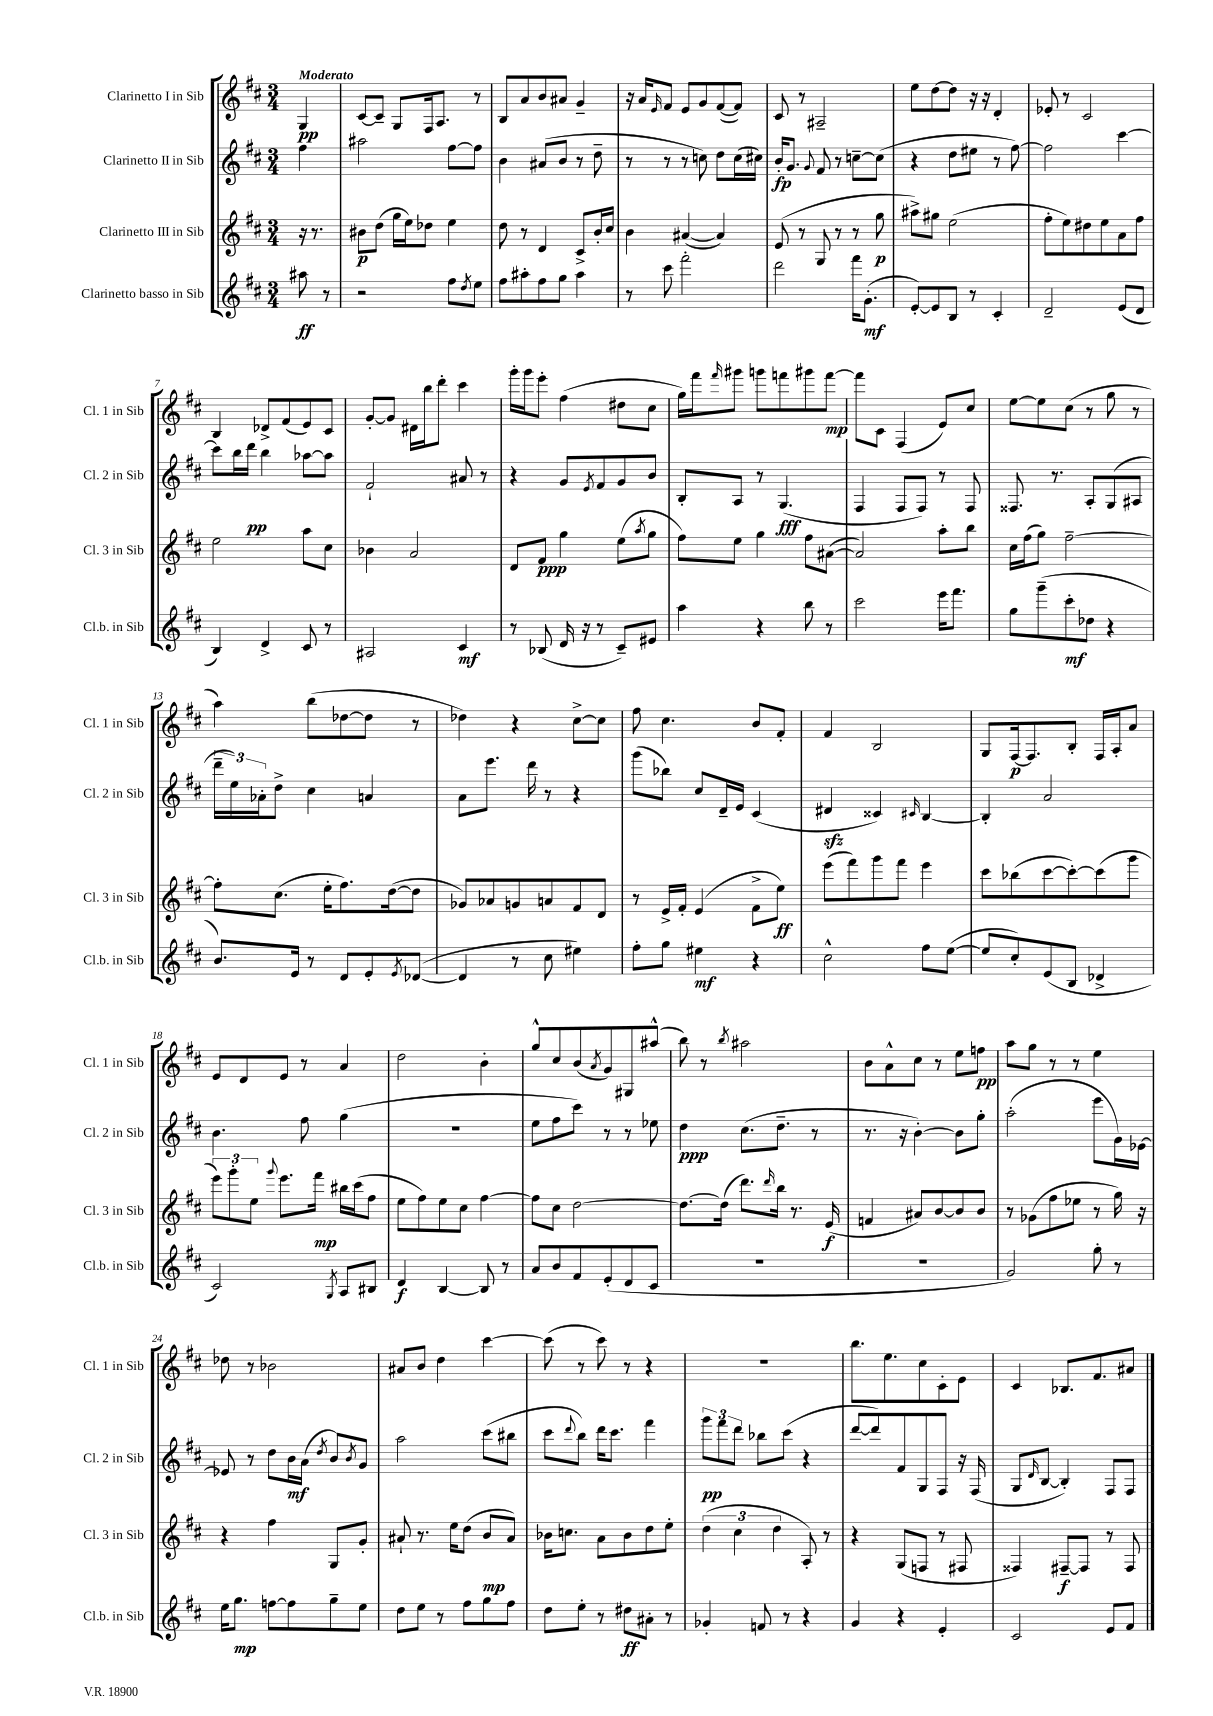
<<
\new StaffGroup <<
\new Staff = "s0" \with { instrumentName = "Clarinetto I in Sib" shortInstrumentName = "Cl. 1 in Sib" } {
    \clef treble \key d \major \numericTimeSignature \time 3/4 \partial 4 \tempo "Moderato"
    g4\pp |
    cis'8~ cis'8-- g8 fis16 a8. r8 |
    b8 a'8 b'8 ais'8 g'4-- |
    r16 a'16 \grace { e'16 } fis'8 e'8 g'8 fis'8~( fis'8) |
    cis'8 r8 ais2-- |
    e''8 d''8~ d''8 r16 r16 d'4-. |
    ees'8-. r8 cis'2 |
    b4 des'8-> fis'8( e'8) cis'8 |
    g'8~-. g'8 dis'16 b''16 d'''8-. cis'''4 |
    g'''16-. g'''16 e'''8-. fis''4( dis''8 cis''8 |
    g''16) fis'''16 \grace { fis'''16 } gis'''8 g'''8 f'''8 gis'''8 f'''8~\mp |
    f'''8 cis'8 fis4( e'8) cis''8 |
    e''8~ e''8 cis''8( r8 g''8 r8 |
    a''4) b''8( des''8~ des''8 r8 |
    des''4) r4 cis''8~-> cis''8 |
    fis''8 cis''4. b'8 fis'8-. |
    fis'4 b2 |
    g8 fis16~\p fis8. b8-. fis16 a16-. a'8 |
    e'8 d'8 e'8 r8 a'4 |
    d''2 b'4-. |
    g''8-^ cis''8 b'8( \acciaccatura { a'8 } g'8) gis8 ais''8-^( |
    b''8) r8 \acciaccatura { b''8 } ais''2 |
    b'8 a'8-^ cis''8 r8 e''8 f''8\pp |
    a''8 g''8 r8 r8 e''4 |
    des''8 r8 bes'2 |
    ais'8 b'8 d''4 cis'''4~ |
    cis'''8( r8 cis'''8) r8 r4 |
    R2. |
    b''8. e''8. cis''8 cis'8-. e'8 |
    cis'4 bes8. fis'8. ais'8 \bar "|." |
}
\new Staff = "s1" \with { instrumentName = "Clarinetto II in Sib" shortInstrumentName = "Cl. 2 in Sib" } {
    \clef treble \key d \major \numericTimeSignature \time 3/4 \partial 4
    fis''4 |
    ais''2 fis''8~ fis''8 |
    b'4 ais'8( b'8 r8 d''8-- |
    r8 r8 r8 c''8) d''8 c''16( cis''16) |
    b'16-.\fp g'8. \appoggiatura { g'8 } fis'8 r8 c''8~-- c''8( |
    r4 d''8 eis''8 r8 fis''8~) |
    fis''2 cis'''4~ |
    cis'''8 b''16 d'''16\pp b''4 aes''8~ aes''8 |
    fis'2-! ais'8 r8 |
    r4 g'8 \acciaccatura { e'8 } fis'8 g'8 b'8 |
    b8-. a8 r8 g4.\fff( |
    fis4 fis8 fis8) r8 fis8 |
    fisis8. r8. a8-. g8( ais8 |
    \tuplet 3/2 { d'''16-- e''16) aes'16-. } d''8-> cis''4 a'4 |
    a'8 e'''8. d'''16 r8 r4 |
    g'''8( bes''8) cis''8 d'16-- e'16 cis'4( |
    dis'4\sfz cisis'4) \grace { cis'16 } b4~ |
    b4-. a'2 |
    b'4. fis''8 g''4( |
    R2. |
    e''8 fis''8 cis'''8) r8 r8 ees''8 |
    d''4\ppp cis''8.( d''8.-- r8 |
    r8. r16 b'4~-.) b'8 g''8-. |
    a''2-.( e'''8 g'16) ees'16~ |
    ees'8 r8 d''8 b'16\mf a'16( \acciaccatura { d''8 } b'8) \acciaccatura { b'8 } g'8 |
    a''2 cis'''8( bis''8 |
    cis'''8 \appoggiatura { d'''8 } b''8) d'''16 cis'''8. fis'''4 |
    \tuplet 3/2 { g'''8\pp fis'''8 d'''8 } bes''8 cis'''8( r4 |
    d'''8~ d'''8) fis'8 g8 fis8 r16 fis16( |
    g8 \grace { d'16 } b8~ b4-.) fis8 fis8 \bar "|." |
}
\new Staff = "s2" \with { instrumentName = "Clarinetto III in Sib" shortInstrumentName = "Cl. 3 in Sib" } {
    \clef treble \key d \major \numericTimeSignature \time 3/4 \partial 4
    r16 r8. |
    bis'8\p d''8( g''16 e''16) des''8 e''4 |
    d''8 r8 d'4 cis'8-> b'16-. cis''16 |
    b'4 ais'4~( ais'4) |
    e'8( r8 g8 r8 r8 g''8\p |
    ais''8->) gis''8 e''2( |
    fis''8-. e''8) dis''8 e''8 a'8 fis''8 |
    e''2 a''8 cis''8 |
    bes'4 a'2 |
    d'8 fis'8\ppp g''4 e''8( \acciaccatura { a''8 } g''8 |
    fis''8) e''8 g''4 fis''8 ais'8~( |
    ais'2) a''8-. b''8 |
    cis''16 fis''16( g''8) fis''2~-- |
    fis''8-. cis''8.( e''16-. fis''8.) d''16~( d''8 |
    ges'8) aes'8 g'8 a'8 fis'8 d'8 |
    r8 e'16-> fis'16-. e'4( fis'8-> e''8\ff) |
    e'''8( fis'''8) g'''8 fis'''8 e'''4 |
    cis'''8 bes''8( cis'''8~ cis'''8~-.) cis'''8( g'''8 |
    \tuplet 3/2 { e'''8) g'''8-. e''8 } \appoggiatura { g'''8 } e'''8. fis'''16\mp bis''16 cis'''16( fis''8 |
    e''8 fis''8) e''8 cis''8 fis''4~ |
    fis''8 cis''8 d''2~ |
    d''8.~ d''16( d'''8.) \grace { d'''16 } b''16 r8. e'16\f( |
    f'4 ais'8) b'8~ b'8 b'8 |
    r8 ges'8( fis''8 ees''8 r8 g''16) r16 |
    r4 fis''4 g8 g'8-. |
    ais'8-! r8. e''16 d''8( b'8\mp ais'8) |
    bes'16 c''8. a'8 bes'8 d''8 e''8-. |
    \tuplet 3/2 { d''4( cis''4 d''4 } a8-.) r8 |
    r4 g8( f8 r8 fis8 |
    fisis4) fis8~--\f fis8 r8 fis8 \bar "|." |
}
\new Staff = "s3" \with { instrumentName = "Clarinetto basso in Sib" shortInstrumentName = "Cl.b. in Sib" } {
    \clef treble \key d \major \numericTimeSignature \time 3/4 \partial 4
    ais''8\ff r8 |
    r2 fis''8 \acciaccatura { d''8 } e''8 |
    fis''8 ais''8-. fis''8 g''8 ais''4 |
    r8 cis'''8 fis'''2-. |
    d'''2 fis'''16 g'8.-.\mf( |
    e'8~-.) e'8 b8 r8 cis'4-. |
    d'2-- e'8( d'8 |
    b4) d'4-> cis'8 r8 |
    ais2 cis'4\mf |
    r8 bes8( d'16 r16 r8 cis'8--) eis'8 |
    a''4 r4 b''8 r8 |
    cis'''2 e'''16 fis'''8. |
    g''8 g'''8--( cis'''8-.\mf des''8 r4 |
    b'8.) e'16 r8 d'8 e'8-. \acciaccatura { e'8 } des'8~( |
    des'4 r8 cis''8 eis''4) |
    fis''8-. g''8 eis''4\mf r4 |
    cis''2-^ fis''8 e''8~( |
    e''8 cis''8-.) e'8( b8 des'4-> |
    cis'2) \acciaccatura { g8 } a8 bis8 |
    d'4\f b4~ b8 r8 |
    a'8 b'8 fis'8 e'8-.( d'8 cis'8 |
    R2. |
    R2. |
    g'2) g''8-. r8 |
    e''16 g''8.\mp f''8~ f''8 g''8-- e''8 |
    d''8 e''8 r8 fis''8 g''8 fis''8 |
    d''8 e''8-. r8 dis''8\ff ais'8-. r8 |
    ges'4-. f'8 r8 r4 |
    g'4 r4 e'4-. |
    cis'2 e'8 fis'8 \bar "|." |
}
>>
>>
